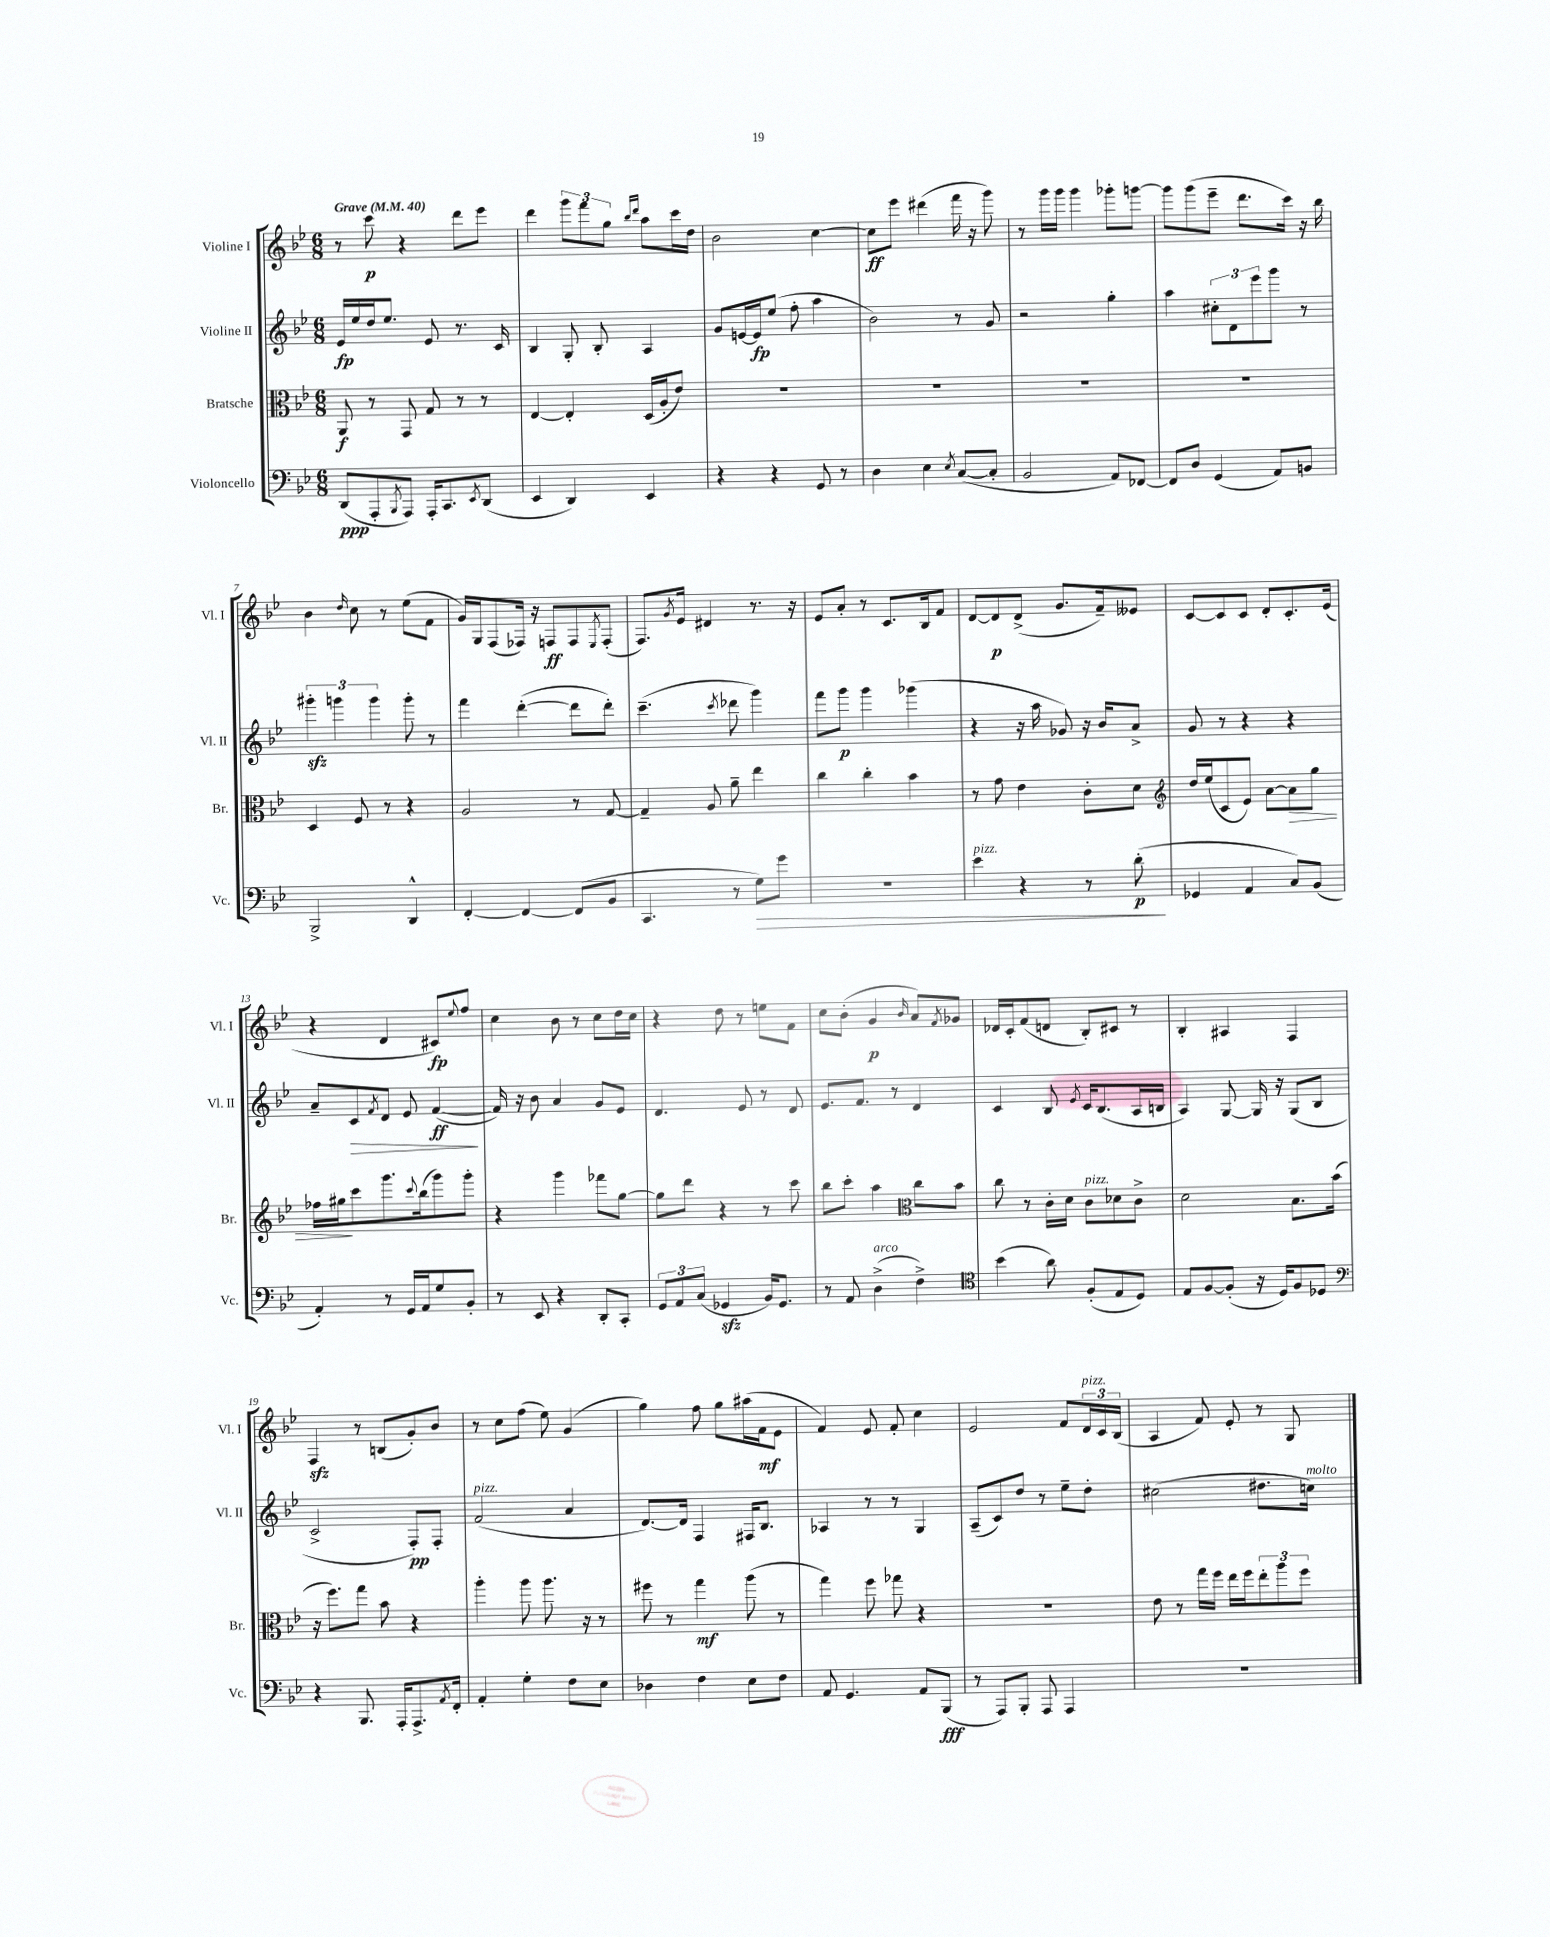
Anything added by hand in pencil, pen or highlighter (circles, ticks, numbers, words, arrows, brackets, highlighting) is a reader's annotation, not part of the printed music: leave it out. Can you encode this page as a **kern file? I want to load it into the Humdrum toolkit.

**kern	**kern	**kern	**kern
*staff4	*staff3	*staff2	*staff1
*clefF4	*clefC3	*clefG2	*clefG2
*k[b-e-]	*k[b-e-]	*k[b-e-]	*k[b-e-]
*M6/8	*M6/8	*M6/8	*M6/8
*MM40	*MM40	*MM40	*MM40
(8DD/L	8AA/	16e-/LL	8r
.	.	16ee-/	.
8AAA'/	8r	16dd/J	8ccc\
.	.	8.ee-/J	.
8qBBB-/	.	.	.
8AAA/J)	8GG/	.	4r
16AAA'/LK	8G/	8e-/	.
8.CC/	.	.	.
.	8r	8.r	8ddd\L
8qEE-/	.	.	.
(8DD/J	8r	.	8eee-\J
.	.	16c/	.
=	=	=	=
4EE-/	[4E-/	4B-/	4ddd\
4DD/)	4E-'/]	8G'/	12ggg\L
.	.	.	12fff\
.	.	8B-'/	.
.	.	.	12gg\J
.	.	.	16qqbb-/LL
.	.	.	16qqddd/JJ
4EE-/	(16D/LL	4A/	8aa\L
.	16A'/J	.	.
.	8e-/J)	.	16ccc\L
.	.	.	16dd\JJ
=	=	=	=
4r	2.r	8g/L	2b-\
.	.	[16e/L	.
.	.	16e/]J	.
4r	.	(8ee-/J	.
.	.	8ff'\	.
8GG/	.	4aa\	[4cc\
8r	.	.	.
=	=	=	=
4D\	2.r	2b-\)	8cc\]L
.	.	.	8eee-\J
4E-\	.	.	(4ddd#\
8qE-/	.	.	.
([8C/L	.	8r	16fff\
.	.	.	16r
8C'/]J	.	8g/	8ggg\)
=	=	=	=
2BB-/	2.r	2r	8r
.	.	.	16ggg\LL
.	.	.	16ggg\JJ
.	.	.	4ggg\
8AA/L)	.	4gg'\	8ggg-'\L
[8FF-/J	.	.	[8ggg\J
=	=	=	=
8FF-/]L	2.r	4aa\	8ggg\]L
8D/J	.	.	(8ggg\
(4GG/	.	12cc#'\L	8eee-~\J
.	.	12d\	.
.	.	.	8.ddd\L
.	.	12eee-\	.
8AA/L)	.	8ggg\J	.
.	.	.	16ccc\Jk)
8BB/J	.	8r	16r
.	.	.	16bb-\
=	=	=	=
2BBB-^/	4D/	6ggg#'\	4b-\
.	.	6ggg\	.
.	.	.	16qqdd/
.	8F/	.	8cc\
.	.	6ggg\	.
.	8r	.	8r
4DD^^/	4r	8ggg'\	(8ee-\L
.	.	8r	8f\J
=	=	=	=
[4FF'/	2A/	4fff\	16g/LL)
.	.	.	16G/J
.	.	.	(8F/
4FF/_	.	([4ddd'\	16F-/Jk)
.	.	.	16r
.	.	.	8F/L
(8FF/]L	8r	8ddd\]L	8F/
.	.	.	8qE-/
8BB-/J	[8G/	8ddd'\J)	(8F'/J
=	=	=	=
4.CC/	4G~/]	(4.ccc~\	8.F/L)
.	.	.	8qg/
.	.	.	16e-/Jk
.	8A/	.	4d#/
.	.	8qccc/	.
8r	8a~\	8ddd-\	.
8G\L)	4ee-\	4ggg\)	8.r
8g\J	.	.	.
.	.	.	16r
=	=	=	=
2.r	4cc\	8fff\L	8e-/L
.	.	8ggg\J	8a'/J
.	4cc'\	4ggg\	8r
.	.	.	8.c/L
.	4b-\	(4ggg-\	.
.	.	.	16B-/k
.	.	.	8f/J
=	=	=	=
4e-\	8r	4r	[8d/L
.	8g\	.	8d/]
4r	4e-\	16r	(8d^/J
.	.	16aa\	.
.	.	8g-/)	8.g/L
8r	8c'\L	16r	.
.	.	16b-/LK	16f~/k)
(8d'\	8d\J	8a^/J	8e--/J
=	=	=	=
*	*clefG2	*	*
4GG-/	16dd/LL	8g/	[8c/L
.	(16ee-/J	.	.
.	8c/	8r	8c/]
4AA/	8e-/J)	4r	8c/J
.	[8a\L	.	8d'/L
8C/L)	8a\]	4r	8.c'/
(8BB-/J	8gg\J	.	.
.	.	.	(16e-/Jk
=	=	=	=
4AA'/)	16ff-\LL	8a~/L	4r
.	16gg#\J	.	.
.	8ccc\	8c/	.
.	.	8qf/	.
8r	8.ggg\	8d/J	4d/
16GG/LL	.	8e-/	.
.	8qqccc/	.	.
16AA/J	(16bb-\k	.	.
8G/	8ggg\)	([4f/	8c#/L)
.	.	.	8qqee-/
8BB-'/J	8ggg'\J	.	8ff/J
=	=	=	=
8r	4r	16f/])	4cc\
.	.	16r	.
8EE-/	.	8b-\	.
4r	4ggg\	4a/	8b-\
.	.	.	8r
8DD'/L	8fff-\L	8g/L	8cc\L
8CC'/J	[8gg\J	8e-/J	16dd\L
.	.	.	16cc\JJ
=	=	=	=
12GG/L	8gg\]L	4.d/	4r
12AA/	.	.	.
.	8ddd\J	.	.
(12C/J	.	.	.
4GG-/	4r	.	8dd\
.	.	8e-/	8r
16BB-/LK)	8r	8r	8ee\L
8.GG-/J	.	.	.
.	8ccc\	8d/	8f\J
=	=	=	=
8r	8bb-\L	8.e-/L	8cc\L
8AA/	8ccc'\J	.	(8b-'\J
.	.	8.f/J	.
(4D^\	4aa\	.	4g/
.	.	8r	.
*	*clefC3	*	*
.	.	.	16qqb-/
4F^\)	8cc\L	4d/	8a/L)
.	.	.	8qf/
.	8b-\J	.	8g-/J
=	=	=	=
*clefC4	*	*	*
(4b-\	8cc\	4c/	16d-/LL
.	.	.	16c'/J
.	8r	.	(8f/
8a\)	16c'\LL	8B-/	8d/J
.	16d\JJ	.	.
.	.	8qe-/	.
(8F'/L	8c\L	16c/LK	8B-'/L)
.	.	(8.B-/	.
8E-/	8d-\	.	8c#/J
8D/J)	8c^\J	16A/L	8r
.	.	16B/JJ	.
=	=	=	=
8E-/L	2d\	4A/)	4B-'/
[8F/	.	.	.
(8F'/]J	.	[8G/	4A#/
16r	.	16G/]	.
16D/LK)	.	16r	.
8F/	8.B-\L	(8G/L	4F/
8D-/J	.	8B-/J	.
.	(16b-\Jk	.	.
=	=	=	=
*clefF4	*	*	*
4r	16r	2c^/	4F/
.	8.ff\L)	.	.
8.BBB-/	8gg\J	.	8r
.	8b-\	.	(8B/L
16AAA'/LK	.	.	.
8.AAA^/	4r	8F'/L)	8g'/)
.	.	8F'/J	8b-/J
8qAA/	.	.	.
16FF'/Jk	.	.	.
=	=	=	=
4AA'/	4aa'\	(2f/	8r
.	.	.	8cc\L
4G'\	8aa\	.	(8ff\J
.	8.aa\	.	8ee-\)
8F\L	.	4a/	(4g/
.	16r	.	.
8E-\J	8r	.	.
=	=	=	=
4D-\	8ff#\	[8.d/L)	4gg\)
.	8r	.	.
.	.	16d/]Jk	.
4F\	4gg\	4F/	8ff\
.	.	.	8gg\L
8E-\L	(8aa\	16F#/LK	(16aa#\L
.	.	8.B-/J	16f\J
8F\J	8r	.	8e-\J
=	=	=	=
8AA/	4gg\)	4A-/	4f/)
4.GG/	.	.	.
.	8ff\	8r	8e-/
.	8gg-\	8r	8f'/
8AA/L	4r	4G/	4cc\
(8BBB-/J	.	.	.
=	=	=	=
8r	2.r	(8A~/L	2e-/
8AAA/L)	.	8c/)	.
8BBB-'/J	.	8dd/J	.
8AAA/	.	8r	.
4AAA/	.	8ee-~\L	8f/L
.	.	8dd'\J	24d/L
.	.	.	24c/
.	.	.	(24B-/JJ
=	=	=	=
2.r	8e-\	(2cc#\	4A/
.	8r	.	.
.	16gg\LL	.	8f/)
.	16ff\JJ	.	.
.	16ee-\LL	.	8e-'/
.	16ff\J	.	.
.	12ee-'\	8.dd#\L	8r
.	12aa\	.	.
.	.	.	8G/
.	12ff\J	.	.
.	.	16cc\Jk)	.
==	==	==	==
*-	*-	*-	*-
